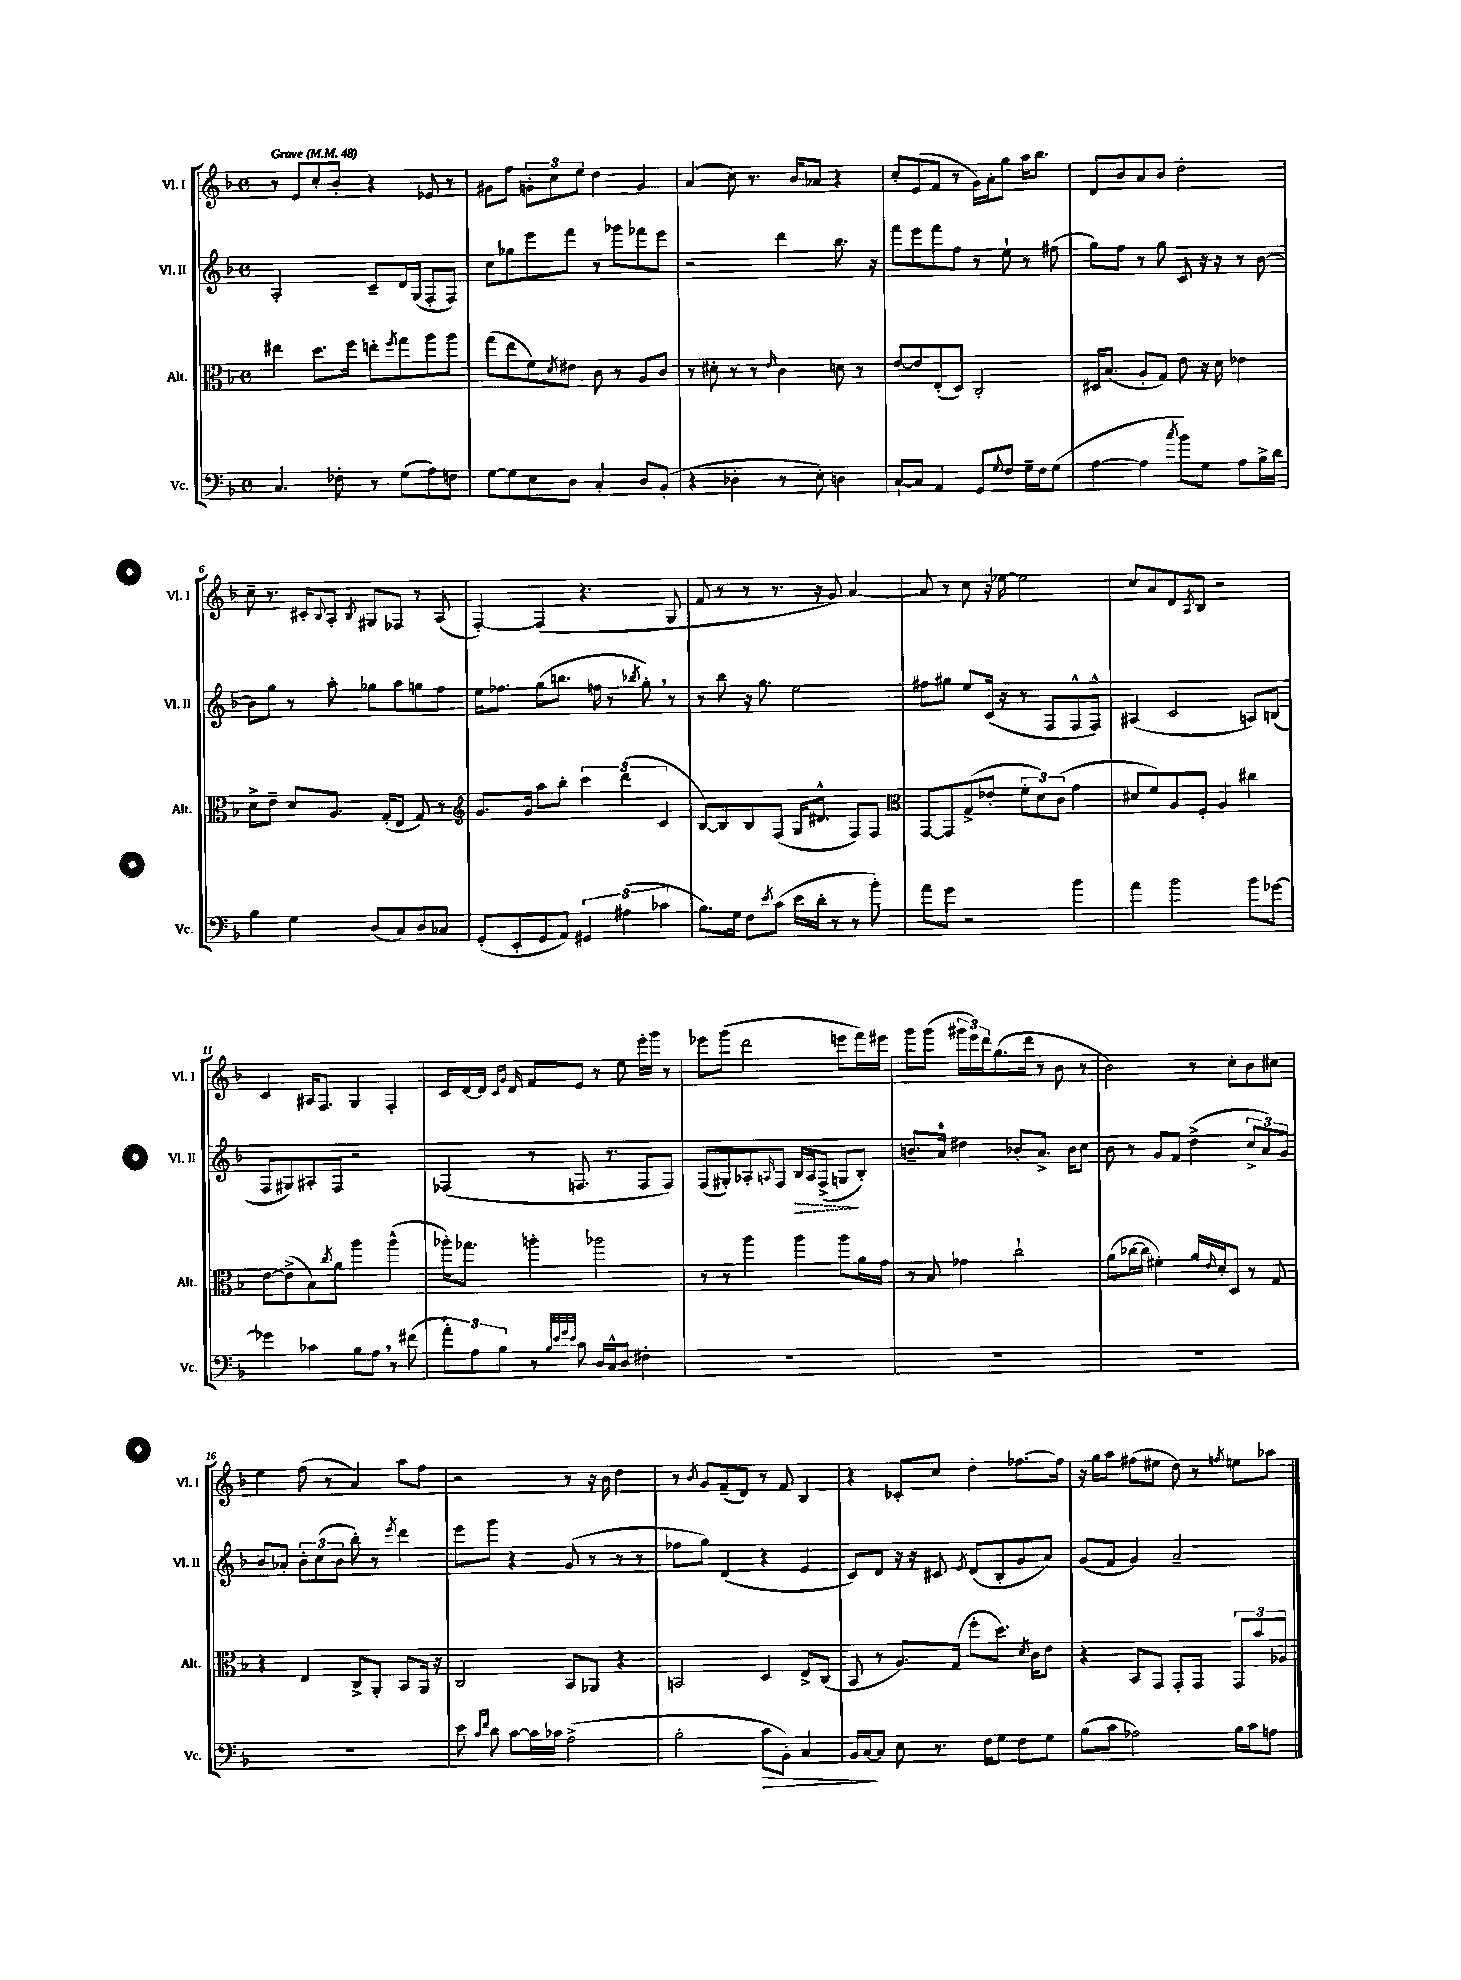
<<
\new StaffGroup <<
\new Staff = "s0" \with { instrumentName = "Vl. I" shortInstrumentName = "Vl. I" } {
    \clef treble \key f \major \defaultTimeSignature \time 4/4 \tempo "Grave" 4 = 48
    r8 e'8 c''8-. bes'8-. r4 ees'8 r8 |
    gis'8 f''8 \tuplet 3/2 { g'8-. c''8 e''8 } d''4 g'4 |
    a'4( c''8) r8. bes'16 aes'8 r4 |
    c''8-. e'8( f'8 r8 g'16) a'16-. g''8 a''16 bes''8. |
    d'8 bes'8 a'8 bes'8 d''2-. |
    c''8-- r8. cis'16-. \appoggiatura { bes8 } a8-. \acciaccatura { bes8 } gis8 fes8 r8 a8( |
    f4~-.) f4( r4. g8 |
    f'8 r8 r8 r8. r16 g'8) a'4~ |
    a'8 r8 c''8 r16 ees''16~ ees''2 |
    c''8 a'8 d'8 \acciaccatura { a8 } bes8 r2 |
    c'4 ais16 f8. g4 f4-. |
    c'16 d'16~ d'16 \grace { c'16 g'16 } d'16 f'8 e'8 r8 e''8 e'''16-. g'''16 r8 |
    ees'''8 g'''8( d'''2 e'''8 f'''16) eis'''16 |
    g'''8 g'''8( \tuplet 3/2 { gis'''16 e'''16) d'''16 } g''8.( d'''16 r8 bes'8 r8 |
    bes'2) r8 c''8-. bes'8 cis''8 |
    e''4 f''8( r8 a'4) a''8 f''8 |
    r2 r8 r16 bes'16 d''4 |
    r8 \acciaccatura { bes'8 } g'8 f'8--( d'8) r8 f'8 bes4 |
    r4 ces'8-. c''8 d''4-. fes''8.~ fes''16 |
    r16 g''16 a''8 fis''8( eis''8 d''8) r8 \acciaccatura { f''8 } e''8 aes''8 \bar "|." |
}
\new Staff = "s1" \with { instrumentName = "Vl. II" shortInstrumentName = "Vl. II" } {
    \clef treble \key f \major \defaultTimeSignature \time 4/4
    a2-. c'8-- d'16 g16( f8-. f8) |
    c''8 ges''8 e'''8 f'''8 r8 ges'''8 fes'''8 e'''8 |
    r2 d'''4 bes''8. r16 |
    f'''8 e'''8 f'''8 f''8 r8 e''8-! r8 fis''8( |
    g''8) f''8 r8 g''8 c'8 r16 r16 r8 bes'8~ |
    bes'8 g''8 r8 a''8-. ges''8 a''8 g''8 f''8 |
    e''16 fes''8. g''8( b''8. f''16 r8 \acciaccatura { bes''8 } g''8-.) \breathe r8 |
    r8 bes''8 r16 g''8. e''2 |
    fis''8 gis''8 e''8 c'16( r16 r8 f8 f8-^ f8-^) |
    ais4( c'2 a8) b8( |
    f8 gis8) ais8-. f8 r2 |
    fes4( r8 f8. r8. f8 f8) |
    f8( gis8-.) aes8-. \grace { a16 } f8 \once \override Hairpin.style = #'dashed-line bes16\> a16 f8->( g8\! bes8-.) |
    b'8.-- a'16-0 dis''4 bes'8-. a'8.-> bes'16 c''8 |
    bes'8 r8 g'8 f'8 d''4->( \tuplet 3/2 { c''8-> a'8) g'8 } |
    bes'8 aes'8-. \tuplet 3/2 { bes'8-. c''8( bes'8 } bes''8-.) r8 \acciaccatura { e'''8 } d'''4 |
    e'''8 g'''8 r4 g'8( r8 r8 r8 |
    fes''8 g''8) d'4( r4 e'4 |
    c'8) d'8 r16 r16 cis'8 \acciaccatura { e'8 } d'8( bes8-. g'8 a'8) |
    g'8( f'8 g'4) a'2-- \bar "|." |
}
\new Staff = "s2" \with { instrumentName = "Alt." shortInstrumentName = "Alt." } {
    \clef alto \key f \major \defaultTimeSignature \time 4/4
    eis''4 d''8. f''16 e''8-. \acciaccatura { f''8 } g''8 a''8 a''8 |
    g''8( e''8 f'8) \acciaccatura { d'8 } eis'8 c'8 r8 a8 c'8 |
    r8 dis'8-. r8 r8 \grace { e'16 } c'4 d'8 r8 |
    e'8~ e'8 e8-.( d8) c2-. |
    dis16 bes8.( a8-. g8) e'8 r16 d'16 ees'4 |
    d'8-> e'8-- d'8 a8. g16-.( e8 g8) r8 |
    \clef treble g'8. g'16 a''8 bes''8-. \tuplet 3/2 { c'''4 d'''4( c'4 } |
    bes8~) bes8 bes8 f8( g16 dis'8.-^ f8) f8 |
    \clef alto g,8~ g,8 g8->( ees'8-. \tuplet 3/2 { f'8-. d'8) c'8( } g'4 |
    dis'8 f'8) a8 f8-. a4 cis''4 |
    e'8~ e'8->( bes8) \acciaccatura { c''8 } a'8 a''4 a''4-^( |
    aes''16-.) ges''8. a''4-. aes''2 |
    r8 r8 a''4 a''4 a''8 a'16 g'16 |
    r8 bes8 ges'4 c''2-! |
    a'8( ces''16~ ces''16 fis'4-.) a'16 \grace { e'16 } d'16-. d8 r8 g8 |
    r4 e4 c8-> a,8-. bes,8 a,16 r16 |
    c2 bes,8 aes,8 r4 |
    b,2 d4 e8-> c8( |
    bes,8 r8 a8.) g16( f''8-. d''8.) \acciaccatura { d'8 } c'16 e'8 |
    r4 bes,8 g,8 g,8-. g,8 \tuplet 3/2 { g,8 bes'8 aes8 } \bar "|." |
}
\new Staff = "s3" \with { instrumentName = "Vc." shortInstrumentName = "Vc." } {
    \clef bass \key f \major \defaultTimeSignature \time 4/4
    c4. fes8-. r8 g8( a8) f8 |
    g8~ g8 e8 d8 c4-. d8 bes,8-.( |
    r4 des4-. r8 e8-.) d4 |
    c8~-! c8 a,4 g,8 \appoggiatura { g8 } f8 g16-- f16 g8( |
    a4~ a4 \acciaccatura { c''8 } bes'8) g8 a8 bes16-> d'16 |
    bes4 g4 d8( c8) d8 ces8 |
    g,8-.( e,8-. g,8 a,8) \tuplet 3/2 { gis,4 ais4( ces'4 } |
    bes8.) g16 f8 \acciaccatura { e'8 } c'8( e'16 d'16-. r8 r8 bes'8-.) |
    a'8 g'8 r2 bes'4 |
    a'4 bes'2 bes'8 ges'8~ |
    ges'4 ces'4 bes8 a8 \breathe r8 fis'8( |
    \tuplet 3/2 { a'8-.) a8 bes8 } r8 \grace { bes32 e'32 g'32 e'32 } c'8 d16 c16-^ d8 fis4-. |
    R1 |
    R1 |
    R1 |
    R1 |
    e'8 \grace { c'16 f'16 } d'8 c'8~ c'16 ces'16 a2->( |
    bes2-. c'8\> bes,8-.) c4 |
    bes,16 c16~\! c8 e8 r8. f16 g8 f8 g8 |
    bes8( c'8 aes2) bes16 c'16 a8 \bar "|." |
}
>>
>>
